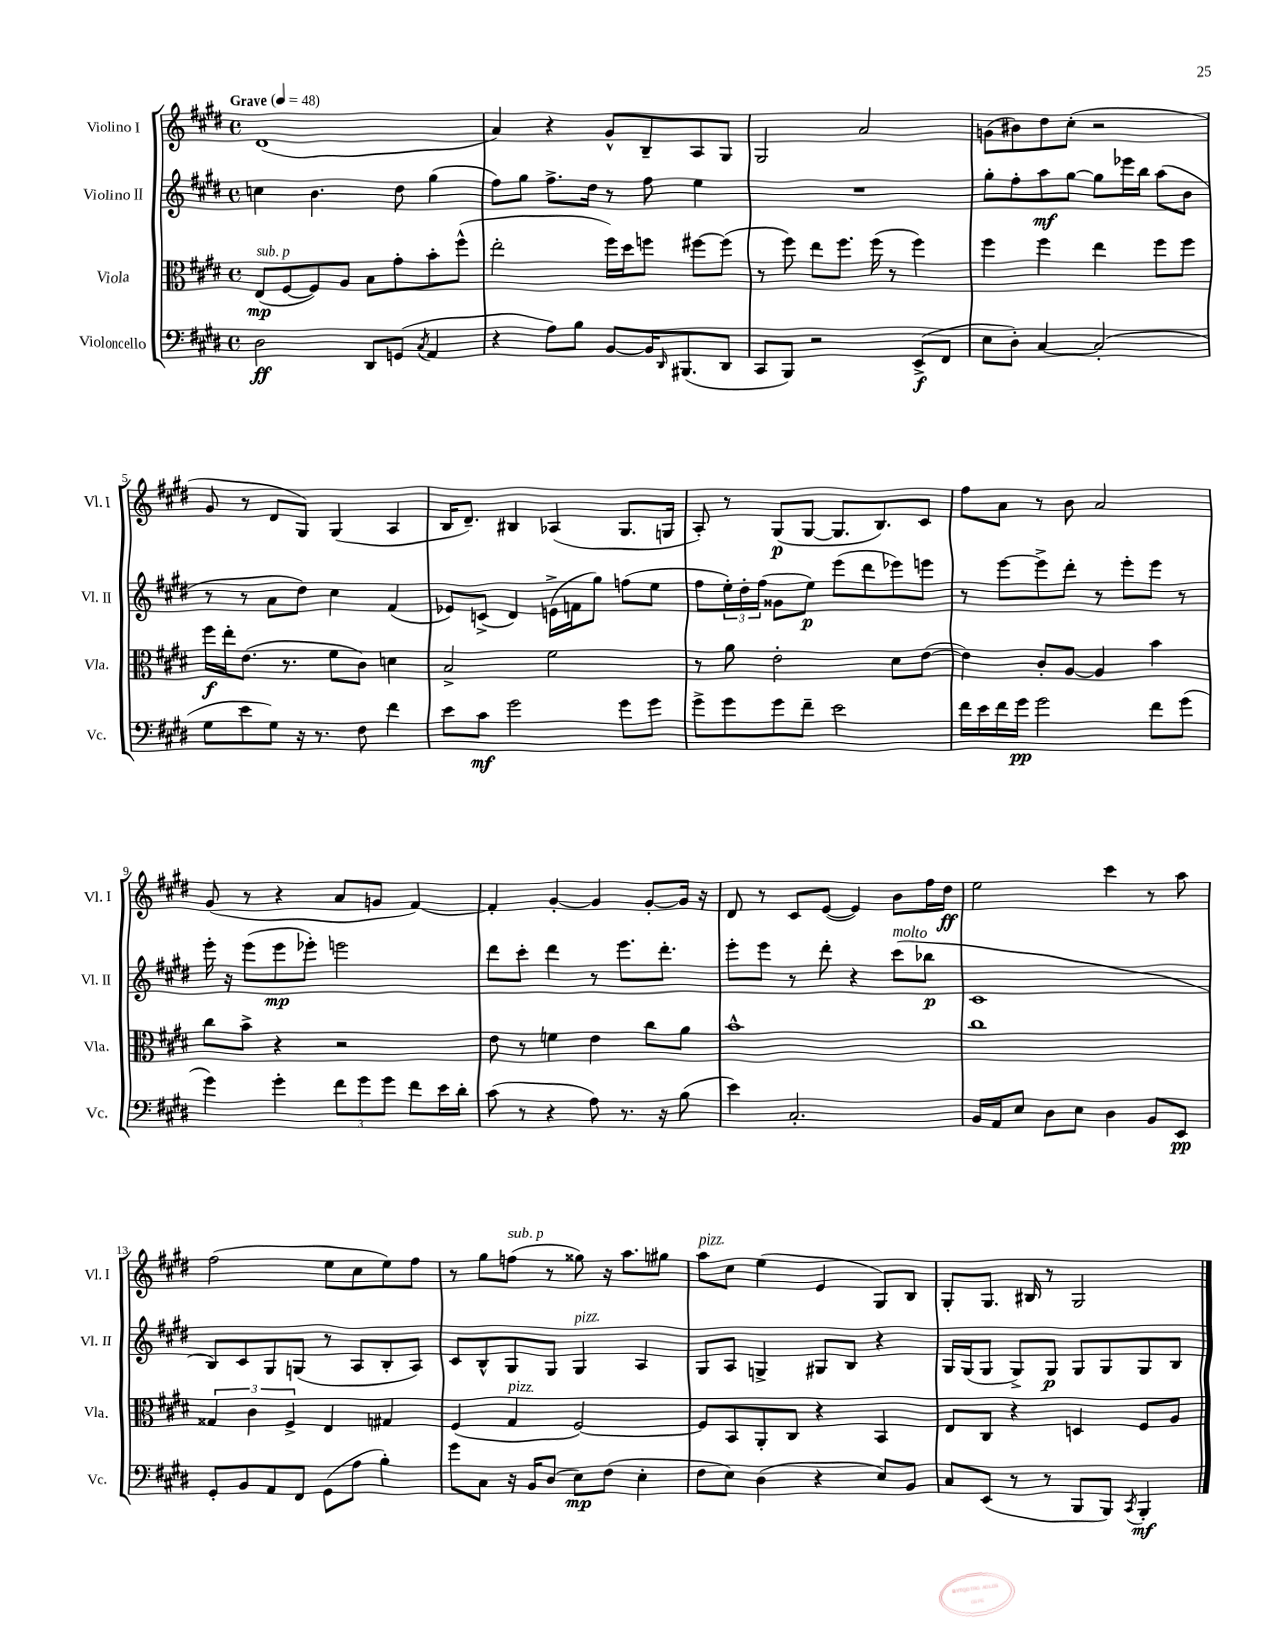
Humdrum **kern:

**kern	**dynam	**kern	**dynam	**kern	**dynam	**kern	**dynam
*part4	*part4	*part3	*part3	*part2	*part2	*part1	*part1
*staff4	*staff4	*staff3	*staff3	*staff2	*staff2	*staff1	*staff1
*I"Violoncello	*	*I"Viola	*	*I"Violino II	*	*I"Violino I	*
*I'Vc.	*	*I'Vla.	*	*I'Vl. II	*	*I'Vl. I	*
*clefF4	*	*clefC3	*	*clefG2	*	*clefG2	*
*k[f#c#g#d#]	*	*k[f#c#g#d#]	*	*k[f#c#g#d#]	*	*k[f#c#g#d#]	*
*M4/4	*	*M4/4	*	*M4/4	*	*M4/4	*
*met(c)	*	*met(c)	*	*met(c)	*	*met(c)	*
*MM48	*	*MM48	*	*MM48	*	*MM48	*
=1	=1	=1	=1	=1	=1	=1	=1
!	!	!	!	!	!	!LO:TX:a:B:t=Grave	!
!	!	!LO:TX:a:i:t=sub. p	!	!	!	!	!
2D#\	ff	(8E/L	mp	4ccn\	.	(1d#	.
.	.	[8F#/	.	.	.	.	.
.	.	8F#/])	.	4.b\	.	.	.
.	.	8A/J	.	.	.	.	.
8DD#/L	.	8B\L	.	.	.	.	.
(8GGn/J	.	8g#'\	.	8dd#\	.	.	.
8qC#/	.	.	.	.	.	.	.
4AA/	.	8b'\	.	(4gg#\	.	.	.
.	.	(8ff#^^\J	.	.	.	.	.
=2	=2	=2	=2	=2	=2	=2	=2
4r	.	2ee'\	.	8ff#\L)	.	4a/)	.
.	.	.	.	8gg#\J	.	.	.
8A\L)	.	.	.	8.ff#^\L	.	4r	.
8B\J	.	.	.	.	.	.	.
.	.	.	.	16dd#\Jk	.	.	.
[8BB/L	.	16ff#\LL)	.	8r	.	8g#^^/L	.
.	.	16dd#\J	.	.	.	.	.
16BB/K]	.	8ffn\J	.	8ff#\	.	8B~/	.
16qqDD#/	.	.	.	.	.	.	.
(8.BBB#X/	.	.	.	.	.	.	.
.	.	[8ff#X\L	.	4ee\	.	8A/	.
8DD#/J	.	(8ff#\J]	.	.	.	8G#/J	.
=3	=3	=3	=3	=3	=3	=3	=3
8CC#/L	.	8r	.	1r	.	2G#/	.
8BBB/J)	.	8ff#\)	.	.	.	.	.
2r	.	8ee\L	.	.	.	.	.
.	.	8.ff#\J	.	.	.	.	.
.	.	.	.	.	.	2a/	.
.	.	(16ff#\	.	.	.	.	.
.	.	8r	.	.	.	.	.
(8EE^/L	f	4ff#\)	.	.	.	.	.
8FF#/J	.	.	.	.	.	.	.
=4	=4	=4	=4	=4	=4	=4	=4
8E\L	.	4ff#\	.	8gg#'\L	.	(8gn\L	.
8D#'\J)	.	.	.	8ff#'\	.	8b#X\)	.
[4C#/	.	4ff#\	.	8aa\	mf	8dd#\	.
.	.	.	.	[8gg#\J	.	(8cc#'\J	.
(2C#'/]	.	4ee\	.	8gg#\L]	.	2r	.
.	.	.	.	16eee-X\L	.	.	.
.	.	.	.	16bb\JJ	.	.	.
.	.	8ff#\L	.	(8aa\L	.	.	.
.	.	8ff#\J	.	8b\J	.	.	.
!!LO:LB:g=z
=5	=5	=5	=5	=5	=5	=5	=5
8G#\L	.	16ff#\LL	f	8r	.	8g#/	.
.	.	16ee'\J	.	.	.	.	.
8e\	.	(8.e\J	.	8r	.	8r	.
8G#\J)	.	.	.	8a\L	.	8d#/L	.
.	.	8.r	.	.	.	.	.
16r	.	.	.	8dd#\J)	.	8G#/J)	.
8.r	.	.	.	.	.	.	.
.	.	8f#\L	.	4cc#\	.	(4G#/	.
8F#\	.	8c#\J)	.	.	.	.	.
4f#\	.	4dn\	.	(4f#/	.	4A/	.
=6	=6	=6	=6	=6	=6	=6	=6
8e\L	.	2B^/	.	8e-X/L)	.	16B/KL	.
.	.	.	.	.	.	8.d#~/J)	.
8c#\J	mf	.	.	(8cn^/J	.	.	.
2g#\	.	.	.	4d#/)	.	4B#X/	.
.	.	2f#\	.	(16en^\LL	.	(4A-X/	.
.	.	.	.	16fn\J	.	.	.
.	.	.	.	8gg#\J)	.	.	.
8g#\L	.	.	.	(8ffn\L	.	8.G#/L	.
8g#\J	.	.	.	8ee\J	.	.	.
.	.	.	.	.	.	16Gn/Jk	.
=7	=7	=7	=7	=7	=7	=7	=7
8g#^\L	.	8r	.	8ff#\L	.	8A'/)	.
8g#\	.	8a\	.	24ee'\L)	.	8r	.
.	.	.	.	24dd#'\	.	.	.
.	.	.	.	(24ff#\JJ	.	.	.
8g#\	.	2e'\	.	8g##X\L	.	(8G#/L	p
8f#~\J	.	.	.	8ee\J)	p	[8G#/J	.
2e\	.	.	.	(8eee\L	.	8.G#/L]	.
.	.	.	.	8ddd#\	.	.	.
.	.	.	.	.	.	8.B/)	.
.	.	8d#\L	.	8eee-X\)	.	.	.
.	.	([8e\J	.	8eeen\J	.	8c#/J	.
=8	=8	=8	=8	=8	=8	=8	=8
16f#\LL	.	4e\])	.	8r	.	8ff#\L	.
16e\	.	.	.	.	.	.	.
16f#\	.	.	.	[8eee\L	.	8a\J	.
16g#\JJ	pp	.	.	.	.	.	.
2g#\	.	8c#'/L	.	8eee^\]	.	8r	.
.	.	[8A/J	.	8ddd#'\J	.	8b\	.
.	.	4A/]	.	8r	.	2a/	.
.	.	.	.	8eee'\L	.	.	.
8f#\L	.	4b\	.	8eee\J	.	.	.
(8g#\J	.	.	.	8r	.	.	.
!!LO:LB:g=z
=9	=9	=9	=9	=9	=9	=9	=9
4g#\)	.	8cc#\L	.	16eee'\	.	(8g#/	.
.	.	.	.	16r	.	.	.
.	.	8b^\J	.	(8eee\L	.	8r	.
4g#'\	.	4r	.	8eee\	mp	4r	.
.	.	.	.	8eee-X'\J)	.	.	.
12f#\L	.	2r	.	2eeen\	.	8a/L	.
12g#\	.	.	.	.	.	.	.
.	.	.	.	.	.	8gn/J	.
12g#\J	.	.	.	.	.	.	.
8f#\L	.	.	.	.	.	[4f#/)	.
16e\L	.	.	.	.	.	.	.
16d#'\JJ	.	.	.	.	.	.	.
=10	=10	=10	=10	=10	=10	=10	=10
(8c#\	.	8e\	.	8ddd#\L	.	4f#'/]	.
8r	.	8r	.	8ccc#'\J	.	.	.
4r	.	4fn\	.	4ddd#\	.	[4g#'/	.
8A\)	.	4e\	.	8r	.	4g#/]	.
8.r	.	.	.	8.eee\L	.	.	.
.	.	8cc#\L	.	.	.	[8g#'/L	.
16r	.	.	.	8.ddd#'\J	.	.	.
(8B\	.	8a\J	.	.	.	16g#/Jk]	.
.	.	.	.	.	.	16r	.
=11	=11	=11	=11	=11	=11	=11	=11
4e\)	.	1b^^	.	8eee'\L	.	8d#/	.
.	.	.	.	8eee\J	.	8r	.
2.C#'/	.	.	.	8r	.	8c#/L	.
.	.	.	.	8ddd#'\	.	([8e/J	.
.	.	.	.	4r	.	4e/])	.
!	!	!	!	!LO:TX:a:i:t=molto	!	!	!
.	.	.	.	(8ccc#\L	.	8b\L	.
.	.	.	.	8bb-X\J	p	16ff#\L	.
.	.	.	.	.	.	16dd#\JJ	ff
=12	=12	=12	=12	=12	=12	=12	=12
16BB/LL	.	1cc#	.	1c#	.	2ee\	.
16AA/J	.	.	.	.	.	.	.
8E/J	.	.	.	.	.	.	.
8D#\L	.	.	.	.	.	.	.
8E\J	.	.	.	.	.	.	.
4D#\	.	.	.	.	.	4ccc#\	.
8BB/L	.	.	.	.	.	8r	.
8EE/J	pp	.	.	.	.	8aa\	.
!!LO:LB:g=z
=13	=13	=13	=13	=13	=13	=13	=13
8GG#'/L	.	6G##X/	.	8B/L)	.	(2ff#\	.
8BB/	.	.	.	8c#/	.	.	.
.	.	6c#\	.	.	.	.	.
8AA/	.	.	.	8G#/	.	.	.
.	.	6F#^/	.	.	.	.	.
8FF#/J	.	.	.	(8Gn/J	.	.	.
(8GG#\L	.	4E/	.	8r	.	8ee\L	.
8A\J	.	.	.	8A/L	.	8cc#\	.
4B'\)	.	4G#X/	.	8B'/	.	8ee\)	.
.	.	.	.	8A/J)	.	8ff#\J	.
=14	=14	=14	=14	=14	=14	=14	=14
8g#\L	.	(4F#/	.	8c#/L	.	8r	.
8C#\J	.	.	.	8B^^/	.	8gg#\L	.
!	!	!	!	!	!	!LO:TX:a:i:t=sub. p	!
!	!	!LO:TX:a:i:t=pizz.	!	!	!	!	!
16r	.	4G#/	.	8G#/	.	(8ffn\J	.
16BB/KL	.	.	.	.	.	.	.
(8D#/J	.	.	.	8G#/J	.	8r	.
!	!	!	!	!LO:TX:a:i:t=pizz.	!	!	!
8E\L)	mp	[2F#/)	.	4G#/	.	8gg##X\)	.
(8F#\J	.	.	.	.	.	16r	.
.	.	.	.	.	.	8.aa\L	.
4E'\	.	.	.	4A/	.	.	.
.	.	.	.	.	.	8gg#X\J	.
=15	=15	=15	=15	=15	=15	=15	=15
!	!	!	!	!	!	!LO:TX:a:i:t=pizz.	!
8F#\L	.	8F#/L]	.	8G#/L	.	8aa\L	.
8E\J)	.	8BB/	.	8A/J	.	8cc#\J	.
(4D#\	.	8AA'/	.	4Gn^/	.	(4ee\	.
.	.	8C#/J	.	.	.	.	.
4r	.	4r	.	8G#X/L	.	4e/	.
.	.	.	.	8B/J	.	.	.
8E/L)	.	4BB/	.	4r	.	8G#/L)	.
8BB/J	.	.	.	.	.	8B/J	.
=16	=16	=16	=16	=16	=16	=16	=16
8C#/L	.	8E/L	.	16G#/LL	.	8G#'/L	.
.	.	.	.	(16G#/J	.	.	.
(8EE/J	.	8C#/J	.	8G#/J	.	8.G#/J	.
8r	.	4r	.	8G#^/L)	.	.	.
.	.	.	.	.	.	16B#X/	.
8r	.	.	.	8G#/J	p	8r	.
8BBB/L	.	4Dn/	.	8G#/L	.	2G#/	.
8BBB/J)	.	.	.	8G#/	.	.	.
8qCC#/	.	.	.	.	.	.	.
4BBB'/	mf	8F#/L	.	8G#/	.	.	.
.	.	8A/J	.	8B/J	.	.	.
==	==	==	==	==	==	==	==
*-	*-	*-	*-	*-	*-	*-	*-
